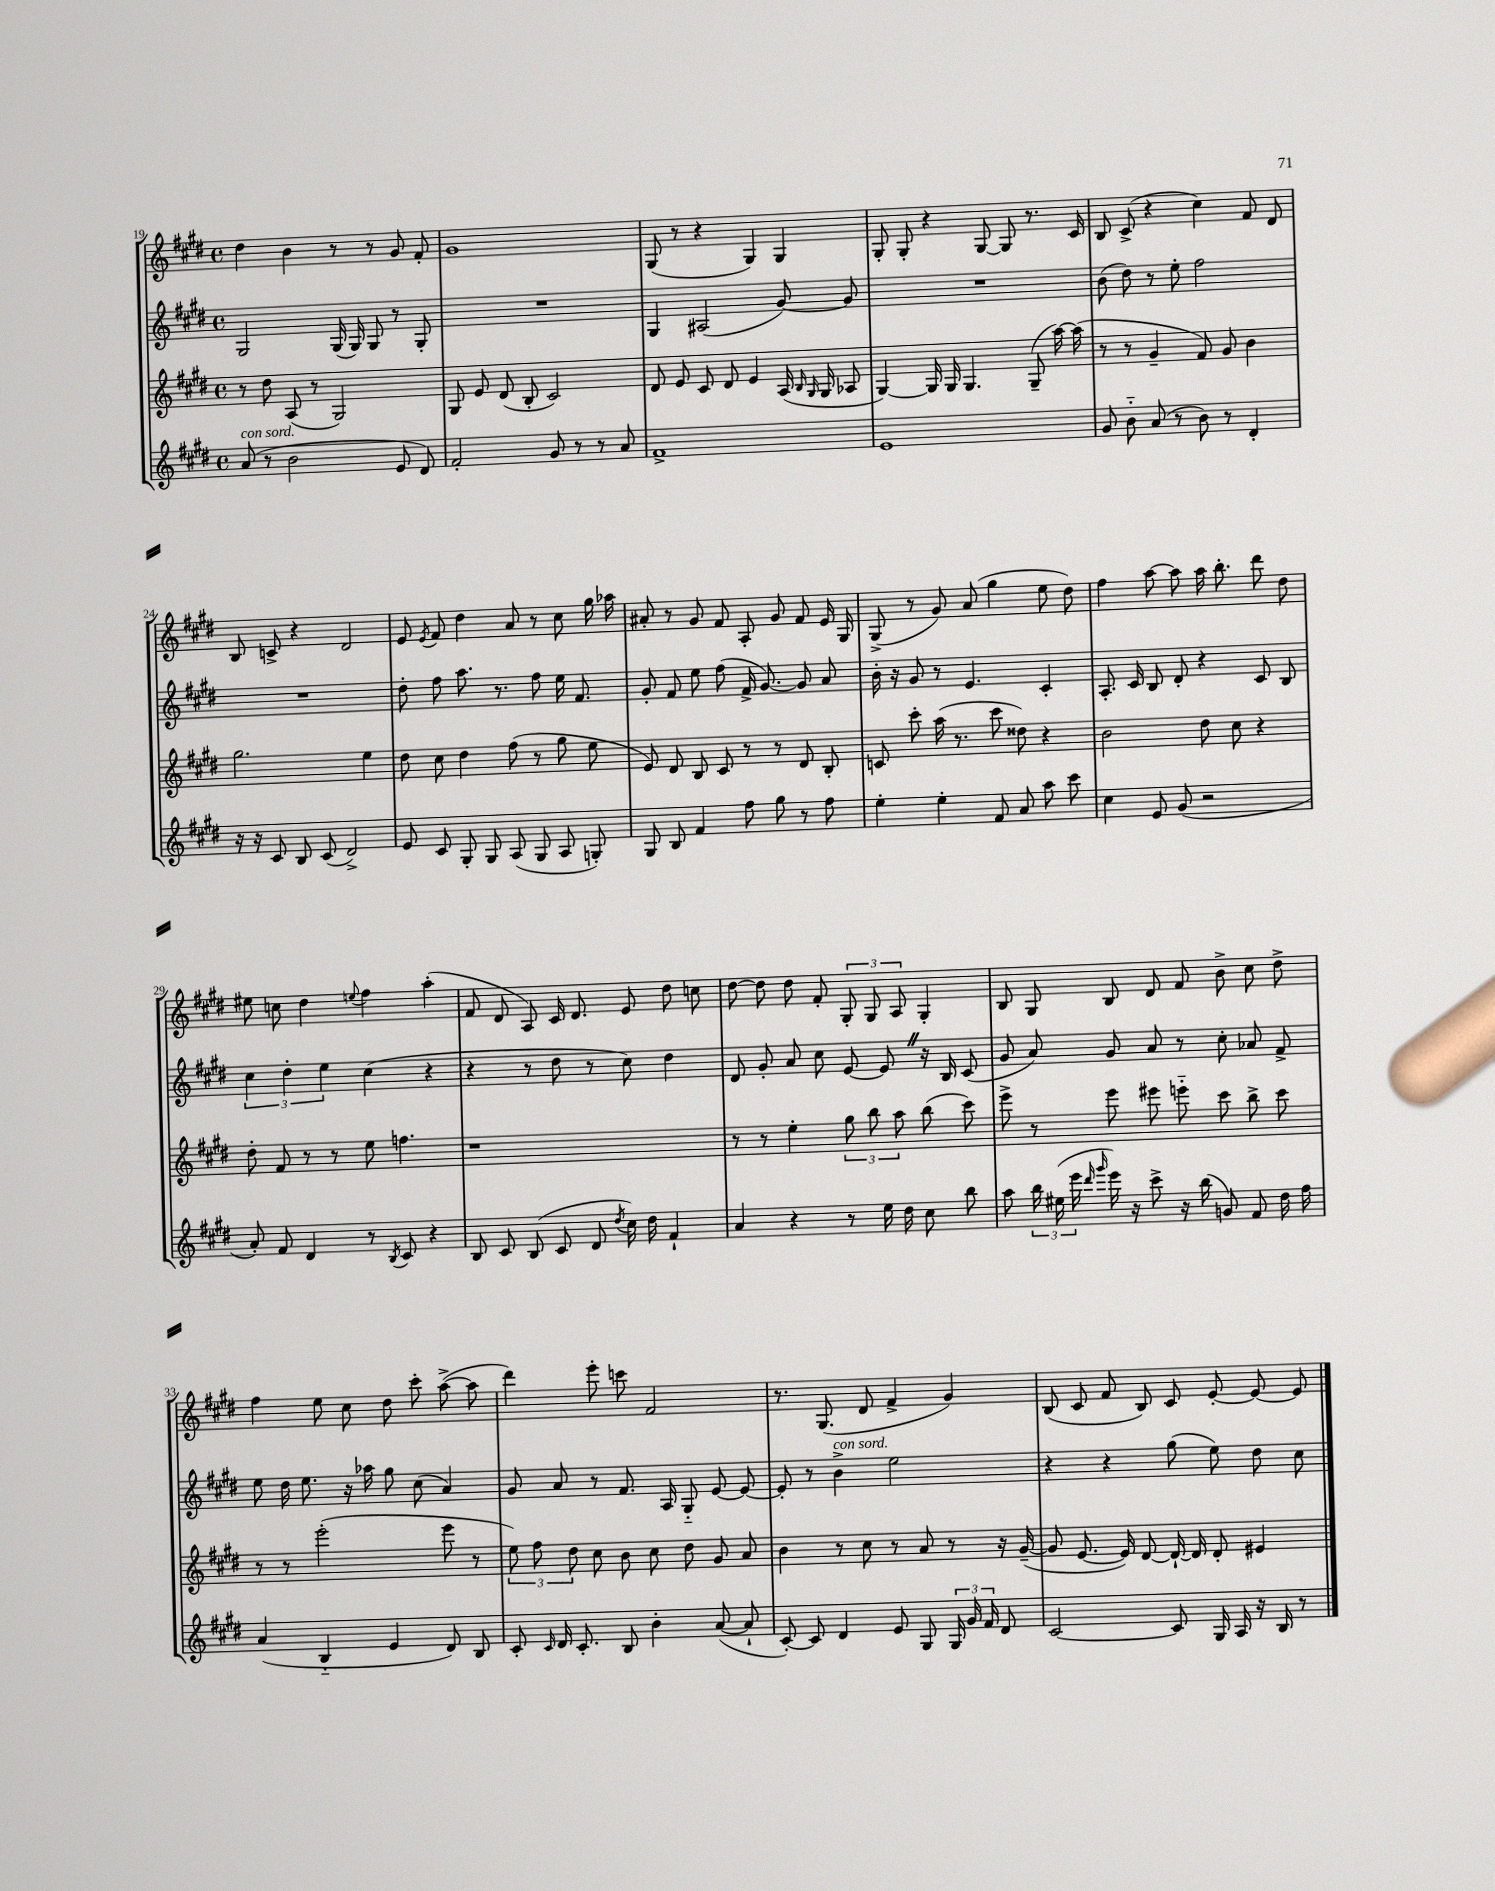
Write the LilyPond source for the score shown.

<<
\new StaffGroup <<
\new Staff = "s0" {
    \clef treble \key e \major \defaultTimeSignature \time 4/4
    \autoBeamOff dis''4 b'4 r8 r8 gis'8 fis'8-. |
    gis'1 |
    gis8( r8 r4 gis4) gis4 |
    gis8-. gis8-. r4 gis8~ gis8 r8. cis'16 |
    b8 cis'8->( r4 cis''4) fis'8 dis'8 |
    b8 c'8-> r4 dis'2 |
    e'8 \acciaccatura { e'8 } fis'8 dis''4 a'8 r8 cis''8 gis''16 aes''16 |
    ais'8-. r8 gis'8 fis'8 a8-. gis'8 fis'8 e'16 gis16 |
    gis8->( r8 gis'8) a'8( gis''4 e''8 dis''8) |
    fis''4 a''8~ a''8 a''16 b''8.-. dis'''8 dis''8 |
    eis''8 c''8 dis''4 \appoggiatura { e''8 } fis''4 a''4-.( |
    fis'8 dis'8 a8) cis'16 dis'8. e'8 dis''8 c''8 |
    dis''8~ dis''8 dis''8 fis'8-. \tuplet 3/2 { gis8-. gis8 a8 } gis4-. |
    b8 gis8 b8 dis'8 fis'8 b'8-> cis''8 dis''8-> |
    fis''4 e''8 cis''8 dis''8 cis'''8-. a''8~->( a''8 |
    dis'''4) e'''8-. c'''8 fis'2 |
    r8. gis8.( dis'8 fis'4-> gis'4) |
    b8( cis'8 fis'8 b8) cis'8 e'8~-. e'8~ e'8 \bar "|." |
}
\new Staff = "s1" {
    \clef treble \key e \major \defaultTimeSignature \time 4/4
    \autoBeamOff gis2 gis16( gis16) gis8 r8 gis8-. |
    R1 |
    gis4 ais2( gis'8~) gis'8 |
    R1 |
    b'8( dis''8) r8 e''8-. fis''2 |
    R1 |
    dis''8-. fis''8 a''8. r8. fis''8 e''16 fis'8. |
    gis'8-. fis'8 e''8 fis''8( fis'16-> gis'8.~) gis'8 a'8 |
    b'16-. r16 gis'8 r8 e'4. cis'4-. |
    a8.-. cis'16 b8 dis'8-. r4 cis'8 b8 |
    \tuplet 3/2 { cis''4 dis''4-. e''4 } cis''4( r4 |
    r4 r8 dis''8 r8 cis''8) dis''4 |
    dis'8 gis'8-. a'8 cis''8 e'8~ e'8 \once \override BreathingSign.text = \markup { \musicglyph "scripts.caesura.straight" } \breathe r16 b16 cis'8( |
    gis'8 a'8) gis'8 a'8 r8 cis''8-. aes'8 fis'8-> |
    e''8 dis''16 e''8. r16 aes''16 gis''8 cis''8( a'4) |
    gis'8 a'8 r8 fis'8. a16 gis8-_ e'8~ e'8~ |
    e'8-. r8 b'4->^\markup { \italic "con sord." } e''2 |
    r4 r4 gis''8( e''8) dis''8 cis''8 \bar "|." |
}
\new Staff = "s2" {
    \clef treble \key e \major \defaultTimeSignature \time 4/4
    \autoBeamOff r8 dis''8 a8( r8 gis2) |
    gis8 e'8 dis'8( b8-. cis'2) |
    dis'8 e'8 cis'8 dis'8 e'4 a16( \grace { b16 gis16 } gis16 aes8 |
    gis4~) gis16 gis16 gis4. gis8--( a''16~) a''16( |
    r8 r8 gis'4-- fis'8) gis'8 b'4 |
    gis''2. e''4 |
    dis''8 cis''8 dis''4 fis''8( r8 gis''8 e''8 |
    e'8) dis'8 b8 cis'8 r8 r8 dis'8 b8-. |
    c'8 cis'''8-. a''16( r8. cis'''8 disis''8) r4 |
    b'2 dis''8 cis''8 r4 |
    dis''8-. fis'8 r8 r8 e''8 f''4. |
    r1 |
    r8 r8 e''4-. \tuplet 3/2 { gis''8 b''8 a''8 } b''8( cis'''8) |
    e'''8-> r8 e'''8 eis'''8 e'''8-_ cis'''8 b''8-> cis'''8 |
    r8 r8 e'''2-.( e'''8 r8 |
    \tuplet 3/2 { e''8) fis''8 dis''8 } cis''8 b'8 cis''8 dis''8 gis'8 a'8 |
    b'4 r8 cis''8 r8 a'8 r8 r16 gis'16~--( |
    gis'8 e'8.~ e'16) dis'8~ dis'16~-! dis'16 dis'8-. eis'4 \bar "|." |
}
\new Staff = "s3" {
    \clef treble \key e \major \defaultTimeSignature \time 4/4
    \autoBeamOff a'8^\markup { \italic "con sord." }( r8 b'2 e'8 dis'8) |
    fis'2-. gis'8 r8 r8 a'8 |
    fis'1-> |
    e'1 |
    gis'8 b'8-_ a'8( r8 b'8) r8 dis'4-. |
    r16 r16 cis'8 b8 cis'8( dis'2->) |
    e'8 cis'8 gis8-. gis8 a8( gis8 a8 g8-.) |
    gis8 b8 fis'4 fis''8 gis''8 r8 fis''8 |
    e''4-. e''4-. fis'8 a'8 a''8 cis'''8 |
    cis''4 e'8 gis'8( r2 |
    a'8-.) fis'8 dis'4 r8 \acciaccatura { b8 } cis'8 r4 |
    b8 cis'8 b8( cis'8 dis'8 \acciaccatura { dis''8 } cis''16) dis''16 fis'4-! |
    a'4 r4 r8 e''16 dis''16 cis''8 b''8 |
    a''8 \tuplet 3/2 { b''16 eis''16( e'''16 } \grace { dis'''16 gis'''16 } e'''16) r16 cis'''8-> r16 b''16( g'8) fis'8 dis''16 fis''16 |
    a'4( b4-_ e'4 dis'8) b8 |
    cis'8-. \grace { cis'16 } dis'16 cis'8.-. b8 b'4-. a'8~( a'8-! |
    cis'8~-.) cis'8 dis'4 e'8 gis8 \tuplet 3/2 { gis16 gis'16 fis'16 } dis'8 |
    cis'2~ cis'8 gis16 a16 r16 b16 r8 \bar "|." |
}
>>
>>
\layout { \context { \Score currentBarNumber = #19 } }
